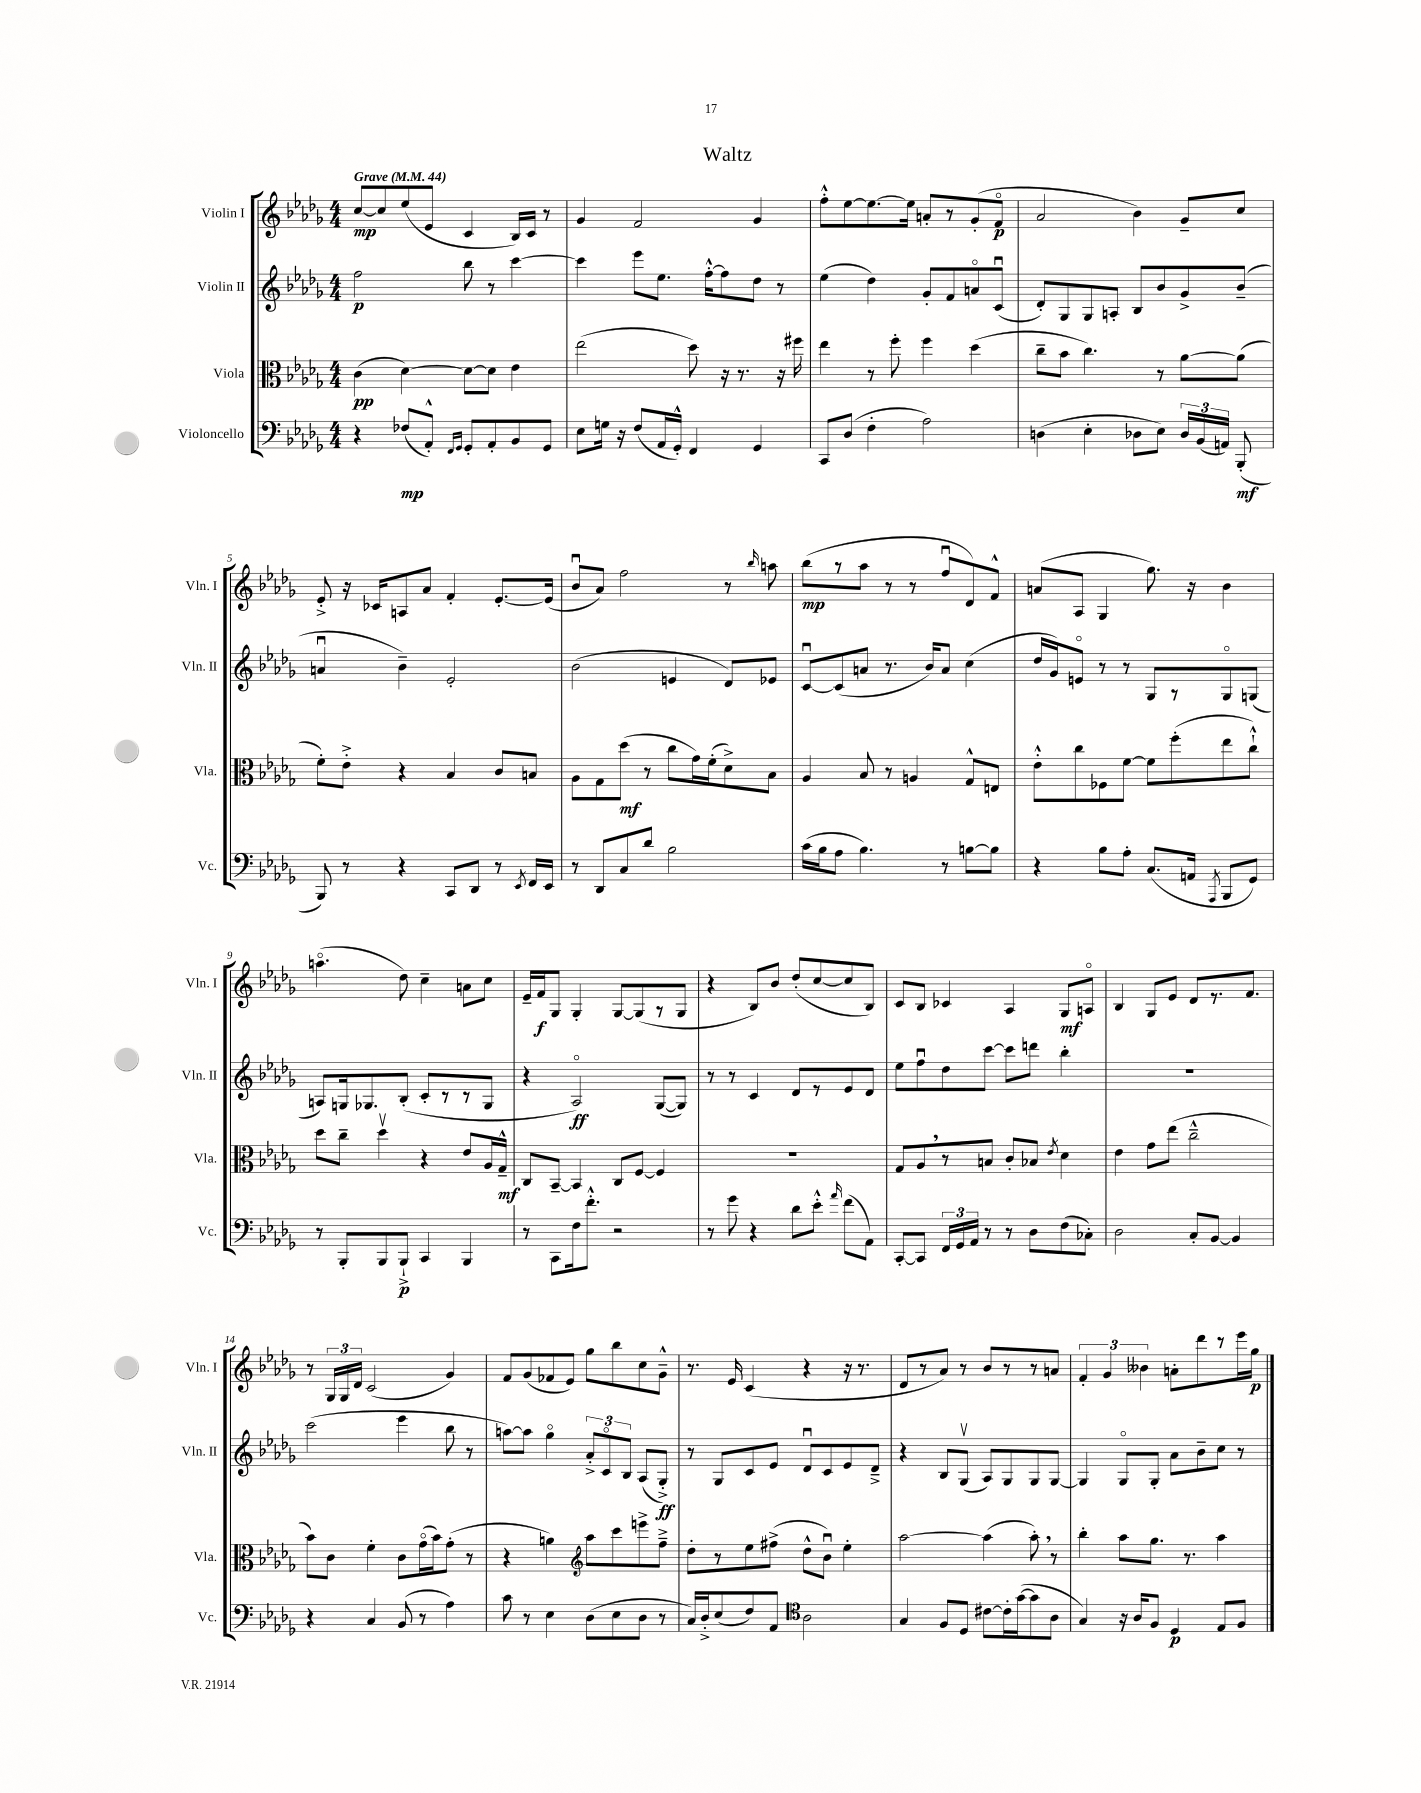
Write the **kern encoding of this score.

**kern	**kern	**kern	**kern
*staff4	*staff3	*staff2	*staff1
*clefF4	*clefC3	*clefG2	*clefG2
*k[b-e-a-d-g-]	*k[b-e-a-d-g-]	*k[b-e-a-d-g-]	*k[b-e-a-d-g-]
*M4/4	*M4/4	*M4/4	*M4/4
*MM44	*MM44	*MM44	*MM44
4r	(4c	2ff	[8cc
.	.	.	8cc]
(8F-	[4d-)	.	(8ee-
8AA-'^^)	.	.	8e-
16qqFF	.	.	.
16qqGG-	.	.	.
8GG-'	8d-_	8bb-	4c
8AA-'	8d-]	8r	.
8BB-	4e-	[4ccc	16B-)
.	.	.	16c
8GG-	.	.	8r
=	=	=	=
8E-	(2ee-	4ccc]	4g-
16G	.	.	.
16r	.	.	.
(8F	.	8eee-	2f
16AA-	.	8.ee-	.
16GG-'^^)	.	.	.
4FF	8dd-)	.	.
.	.	[16ff'^^	.
.	16r	8ff]	.
.	8.r	.	.
4GG-	.	8dd-	4g-
.	16r	8r	.
.	16ff#	.	.
=	=	=	=
8CC	4ee-	(4ee-	8ff'^^
(8D-	.	.	[8ee-
4F'	8r	4dd-)	8.ee-_
.	8ff'	.	.
.	.	.	16ee-]
2A-)	4ff	8g-'	8a'
.	.	8f	8r
.	(4dd-	8ao	(8g-'
.	.	(8cu	8fo
=	=	=	=
(4D	8cc~	8d-')	2a-
.	8b-	8G-	.
4E-'	4.cc)	8G-	.
.	.	8A'	.
8D-	.	8B-	4b-)
8E-)	8r	8b-	.
24D-	[8a-	8g-^	8g-~
(24BB-	.	.	.
24AA)	.	.	.
(8BBB-'	(8a-]	(8b-~	8cc
=	=	=	=
8BBB-)	8f')	4au	8e-'^
8r	8e-'^	.	16r
.	.	.	16c-
4r	4r	4b-~)	8A
.	.	.	8a-
8CC	4B-	2e-'	4f'
8DD-	.	.	.
8r	8c	.	[8.e-'
8qEE-	.	.	.
16FF	8B	.	.
16EE-	.	.	(16e-]
=	=	=	=
8r	8A-	(2b-	8b-u
8DD-	8G-	.	8a-)
8C	(8dd-	.	2ff
8d-	8r	.	.
2B-	8cc	4e	.
.	16g-)	.	.
.	(16f'	.	.
.	8d-^)	8d-)	8r
.	.	.	16qqbb-
.	8B-	8e-	8aa
=	=	=	=
(16c	4A-	[8cu	(8bb-
16B-	.	.	.
8A-	.	(8c]	8r
4.B-)	8B-	8a	8aa-
.	8r	8.r	8r
.	4A	.	8r
.	.	16b-)	.
8r	.	8a	8ffu
[8B	8G-^^	(4cc	8d-)
8B]	8E	.	8f^^
=	=	=	=
4r	8e-'^^	16dd-	(8a
.	.	16g-)	.
.	8cc	8eo	8A-
8B-	8F-	8r	4G-
8A-'	[8f	8r	.
(8.C	8f]	8G-	8.gg-)
.	(8ff'	8r	.
16AA	.	.	16r
8qAAA-	.	.	.
8BBB-	8ee-	8G-o	4b-
8GG-)	8cc`^^)	(8G	.
=	=	=	=
8r	8dd-	8A)	(4.aao
8BBB-'	8cc~	16G	.
.	.	8.G-	.
8BBB-	4dd-v	.	.
8BBB-`^	.	(8B-'	8dd-)
4CC	4r	8c'	4cc~
.	.	8r	.
4BBB-	8e-	8r	8a
.	16A-	8G-	8cc
.	16G-~^^	.	.
=	=	=	=
8r	8C	4r	16e-~
.	.	.	16f
8CC	[8BB-~	.	8G-
16F	4BB-]	2A-o)	4G-'
8.f'^^	.	.	.
2r	8C	.	[8G-
.	[8F	.	(8G-]
.	4F]	([8G-	8r
.	.	8G-])	8G-
=	=	=	=
8r	1r	8r	4r
8g-	.	8r	.
4r	.	4c	8B-)
.	.	.	8b-
8d-	.	8d-	(8dd-'
8e-'^^	.	8r	[8cc
16qqa-	.	.	.
(8f	.	8e-	8cc]
8AA-)	.	8d-	8B-)
=	=	=	=
[8CC'	8G-	8ee-	8c
8CC]	8A-	8ffu	8B-
24FF	8r	8dd-	4c-
24GG-	.	.	.
24AA-	.	.	.
8r	8B	[8ccc	.
8r	8c'	8ccc]	4A-
8D-	8B-	8ddd	.
.	8qe-	.	.
(8F	4d-	4bb-'	8G-
8C-')	.	.	8Ao
=	=	=	=
2D-	4e-	1r	4B-
.	8g-	.	8G-
.	(8ee-	.	8e-
8C'	2cc~^^	.	8d-
[8BB-	.	.	8.r
4BB-]	.	.	.
.	.	.	8.f
=	=	=	=
4r	8b-)	(2ccc	8r
.	8c	.	24G-
.	.	.	24G-
.	.	.	24d-
4C	4f'	.	(2c
(8BB-	8c	4eee-	.
8r	(16g-o	.	.
.	16b-)	.	.
4A-)	(8g-'	8bb-	4g-)
.	8r	8r	.
=	=	=	=
8c	4r	[8aa)	8f
8r	.	8aa]	(8g-
4E-	4a)	4gg-o	8f-
.	.	.	8e-)
*	*clefG2	*	*
(8D-	8aa-	12a-'^	8gg-
.	.	12co	.
8E-	8ccc	.	8bb-
.	.	12B-	.
8D-	8eee^	(8A-	8cc
8r	8ff~^	8G-'^)	8g-~^^
=	=	=	=
16C)	8dd-'	8r	8.r
16D-'^	.	.	.
(8E-	8r	8G-	.
.	.	.	16e-
8F)	8ee-	8c	(4c
8AA-	(8ff#^	8e-	.
*clefC4	*	*	*
2A-	8dd-^^	8d-u	4r
.	8b-u)	8c	.
.	4ee-'	8e-	16r
.	.	.	8.r
.	.	8d-~^	.
=	=	=	=
4G-	[2aa-	4r	8d-
.	.	.	8r
8F	.	8B-	8a-)
8D-	.	(8G-v	8r
[8c#	(4aa-]	8A-)	8b-
16c#']	.	8G-	8r
([16g-	.	.	.
8g-]	8aa-')	8G-	8r
8A-	8r	[8G-	8a
=	=	=	=
4G-)	4bb-'	4G-]	6f'
.	.	.	6g-
16r	8aa-	8G-o	.
16A-	.	.	.
.	.	.	6b--
8F	8.gg-	8G-'	.
4D-	.	8a-	8a'
.	8.r	.	.
.	.	8b-~	8ddd-
8E-	4aa-	8cc	8r
8F	.	8r	16eee-
.	.	.	16gg-
==	==	==	==
*-	*-	*-	*-
